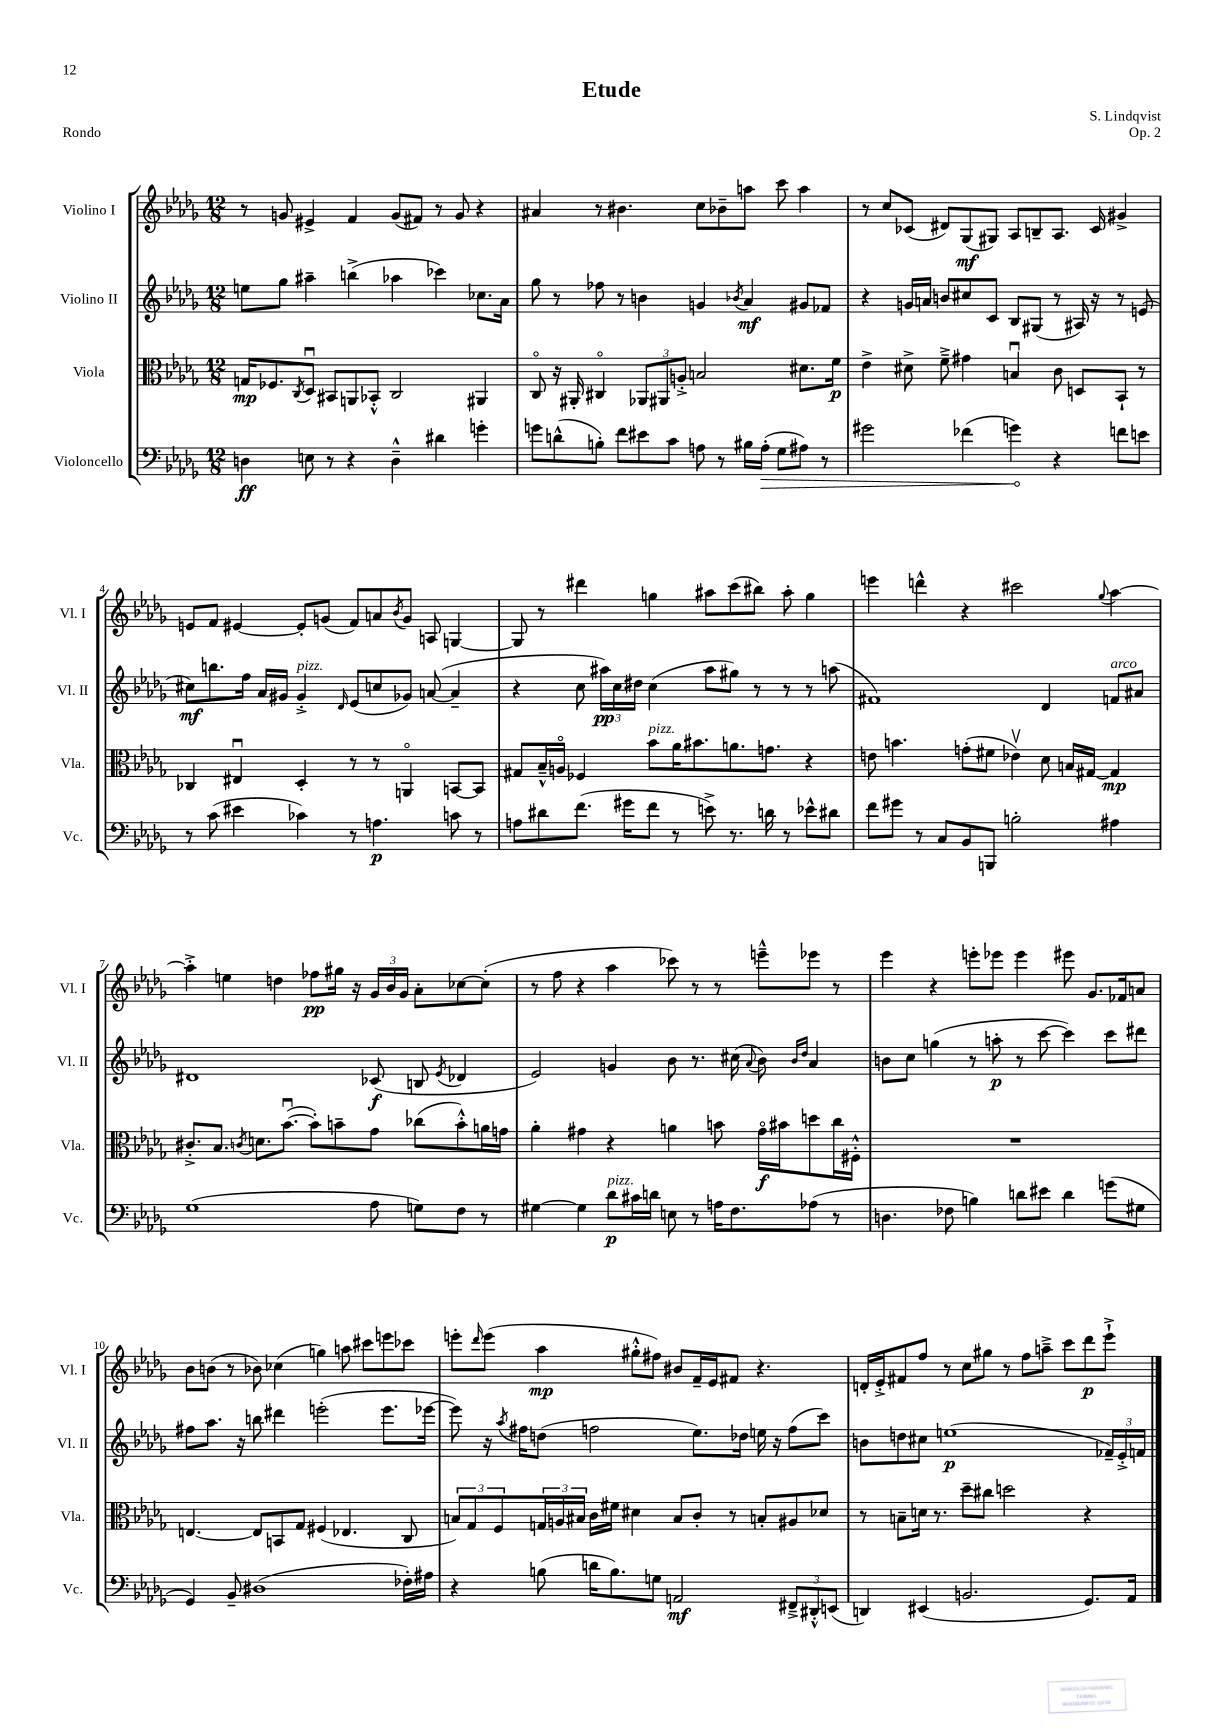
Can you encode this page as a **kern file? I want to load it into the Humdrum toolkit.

**kern	**kern	**kern	**kern
*staff4	*staff3	*staff2	*staff1
*clefF4	*clefC3	*clefG2	*clefG2
*k[b-e-a-d-g-]	*k[b-e-a-d-g-]	*k[b-e-a-d-g-]	*k[b-e-a-d-g-]
*M12/8	*M12/8	*M12/8	*M12/8
4D\	16G/LK	8ee\L	8r
.	8.F-/	.	.
.	.	8gg-\J	8g/
.	8qC/	.	.
8E\	8D-u/J	4aa#~\	4e#^/
8r	8BB#/L	.	.
4r	8AA/	(4bb^\	4f/
.	8BB-'^^/J	.	.
4D~^^\	2C/	4aa-\	(8g/L
.	.	.	8f#/J)
4d#\	.	4ccc-\)	8r
.	.	.	8g/
4g'\	4AA#/	8.cc-\L	4r
.	.	16a-\Jk	.
=	=	=	=
8g\L	8Co/	8gg-\	4a#/
(8d^^\	16r	8r	.
.	16AA#'/	.	.
8B'\J)	4C#o/	8ff-\	8r
8f\L	.	8r	4.b#\
8e#\	12AA-/L	4b\	.
.	12AA#/	.	.
8c\J	.	.	.
.	12A'^/J	.	.
8A\	2B/	4g/	8cc\L
8r	.	.	8b-~\
.	.	8qb-/	.
16B#\LL	.	4a-/	8aa\J
(16A'\JJ	.	.	.
8G-\L	.	.	8ccc\
8A#\J)	8.d#\L	8g#/L	4aa\
8r	.	8f-/J	.
.	16f\Jk	.	.
=	=	=	=
2g#\	4e-^\	4r	8r
.	.	.	8cc/L
.	8d#^\	16g/LL	(8c-/J
.	.	16a/JJ	.
.	8f~^\	8b/L	8d#/L)
(4f-\	4g#\	8cc#/	(8G-/
.	.	8c/J	8G#/J)
4g\)	4Bu/	8B-/L	8A-/L
.	.	(8G#/J	8B~/
4r	8c\	8r	8.A-/J
.	8D/L	16A#/)	.
.	.	16r	16c-/
8f\L	8BB-`/J	8r	4g#^/
8e\J	8r	(8e/	.
=	=	=	=
8r	4C-/	8cc#\L)	8e/L
(8c\	.	8.bb\	8f/J
4e#\	4E#u/	.	[4e#/
.	.	16ff\Jk	.
.	.	16a-/LL	.
.	.	16g#/JJ	.
4c-\)	4D-'/	4g#'^/	8e#'/]L
.	.	.	(8g/J
.	.	16qqd-/	.
8r	8r	(8e-/L	8f/L)
4.A\	8r	8cc/	8a/
.	.	.	8qb-/
.	4AAo/	8g-/J)	8g/J
.	.	([8a/	8A/
8c\	[8BB/L	4a~/]	[4G/
8r	8BB/]J	.	.
=	=	=	=
8A\L	8G#/L	4r	8G/]
8d#\	16B-~^^/L	.	8r
.	16Ao/JJ	.	.
(8.f\J	4F-/	8cc\	4ddd#\
.	.	24aa#\LL)	.
.	.	24cc\	.
16g#\LK	.	.	.
.	.	24dd#\JJ	.
8f\J	8b-\L	(4cc\	4gg\
8r	16a-\K	.	.
.	8.b#\	.	.
8e^\)	.	8aa#\L	8aa#\L
8.r	8.a\	8gg#\J)	(8ccc\
.	.	8r	8bb#\J)
16d\	8.g\J	.	.
8r	.	8r	8aa#'\
8e-^^\L	4r	8r	4gg\
8d#\J	.	(8aa\	.
=	=	=	=
8f\L	8e\	1f#)	4eee\
8g#\J	4.b\	.	.
8r	.	.	4ddd^^\
8C/L	.	.	.
8BB-/	(8g'\L	.	4r
8BBB/J	8f#\J	.	.
2B'\	4e-v\)	.	2ccc#\
.	8d-\	4d-/	.
.	16B/LL	.	.
.	[16G#/JJ	.	.
.	.	.	8qqgg-/
4A#\	4G#/]	8f/L	[4aa-\
.	.	8a#/J	.
=	=	=	=
(1G-	8.c#'^/L	1d#	4aa-'^\]
.	8.B-/J	.	.
.	.	.	4ee\
.	8qc/	.	.
.	8.d\L	.	.
.	.	.	4dd\
.	([8.b-u\J	.	.
.	8b-'\]L)	.	8ff-\L
.	8b~\	.	16gg#\Jk
.	.	.	16r
8A-\	8g-\J	(8c-/	24g-/LL
.	.	.	24b-/
.	.	.	24g-/JJ
8G\L)	(8cc-\L	8B/	8a-'\L
.	.	8qe-/	.
8F\J	8b'^^\)	4d-/	[8cc-\
8r	16a\L	.	(8cc-'\]J
.	16g\JJ	.	.
=	=	=	=
[4G#\	4a-'\	2e-/)	8r
.	.	.	8ff\
4G#\]	4g#\	.	4r
8d-\L	4r	4g/	4aa-\
16c#\L	.	.	.
16d\JJ	.	.	.
8E\	4a\	8b-\	8ccc-\)
8r	.	8.r	8r
16A\LK	8b\	.	8r
8.F\	.	(16cc#\	.
.	.	8qqa-/	.
.	16g#o\LL	8b-\)	8eee~^^\L
.	16b#\J	.	.
.	.	16qqb-/LL	.
.	.	16qqdd-/JJ	.
(8A-\J	8dd\	4a-/	8eee-\J
8r	16cc\L	.	8r
.	16F#'^^\JJ	.	.
=	=	=	=
4.D\	1.r	8b\L	4eee-\
.	.	8cc\J	.
.	.	(4gg\	4r
8F-\	.	.	.
4B\)	.	8r	8eee'\L
.	.	8aa'\	8eee-\J
8d\L	.	8r	4eee-\
8e#\J	.	[8ccc\	.
4d\	.	4ccc\])	8eee#\
.	.	.	8.g-/L
(8g\L	.	8ccc\L	.
.	.	.	16f-/k
8G#\J	.	8ddd#\J	8a/J
=	=	=	=
4GG-/)	[4.E/	8ff#\L	8b-\L
.	.	8.aa-\J	(8b\J
8BB-~/	.	.	8r
.	.	16r	.
(1D#	8E/]L	8bb\	8b-\)
.	8BB/	4ddd#\	(4cc-\
.	8G-/J	.	.
.	(4F#/	(2eee'\	4gg\)
.	4.E-/	.	8aa\
.	.	.	8ccc#\L
.	.	8.eee\L	8eee\
16F-'\LL)	8C/	.	8ccc-\J
16A#\JJ	.	[16eee-\Jk	.
=	=	=	=
4r	12B/L)	8eee-\])	8eee'\L
.	12G-/	.	.
.	.	.	16qqddd-/
.	.	16r	(8eee\J
.	12F/	.	.
.	.	8qaa-/	.
.	.	16ff#\LK	.
(8B\	24G/L	(8dd\J	4aa-\
.	24A/	.	.
.	24B#/JJ	.	.
16d\LK	16c\LL	2ff\	.
8.B\)	16f#\JJ	.	.
.	4d#\	.	8gg#'^^\L
8G\J	.	.	8ff#\J)
2AA/	8B#/L	.	8b#/L
.	8c'/J	8.ee-\L)	16f~/L
.	.	.	16e-/J
.	8r	.	8f#/J
.	.	16dd-\Jk	.
.	8B'/L	16ee\	4.r
.	.	16r	.
12FF#~^/L	8A#/	(8ff\L	.
12DD#'^^/	.	.	.
.	8d-/J	8ccc\J)	.
(12EE/J	.	.	.
=	=	=	=
4DD/)	8r	8b\L	16d'/LL
.	.	.	16e-'^/J
.	8B~\L	8dd\	8f#/
(4EE#/	16d\Jk	8cc#\J	8ff/J
.	8.r	.	.
.	.	(1ee	8r
2.BB/	8dd-~\L	.	8cc\L
.	8cc#\J	.	8gg#\J
.	2dd\	.	8r
.	.	.	8ff\L
.	.	.	8aa~^\J
.	.	.	8ccc\L
8.GG-/L)	4r	.	8ddd-\
.	.	24f-~/LL)	8eee-`^\J
.	.	24e-'^/	.
16AA-/Jk	.	.	.
.	.	24f/JJ	.
==	==	==	==
*-	*-	*-	*-
